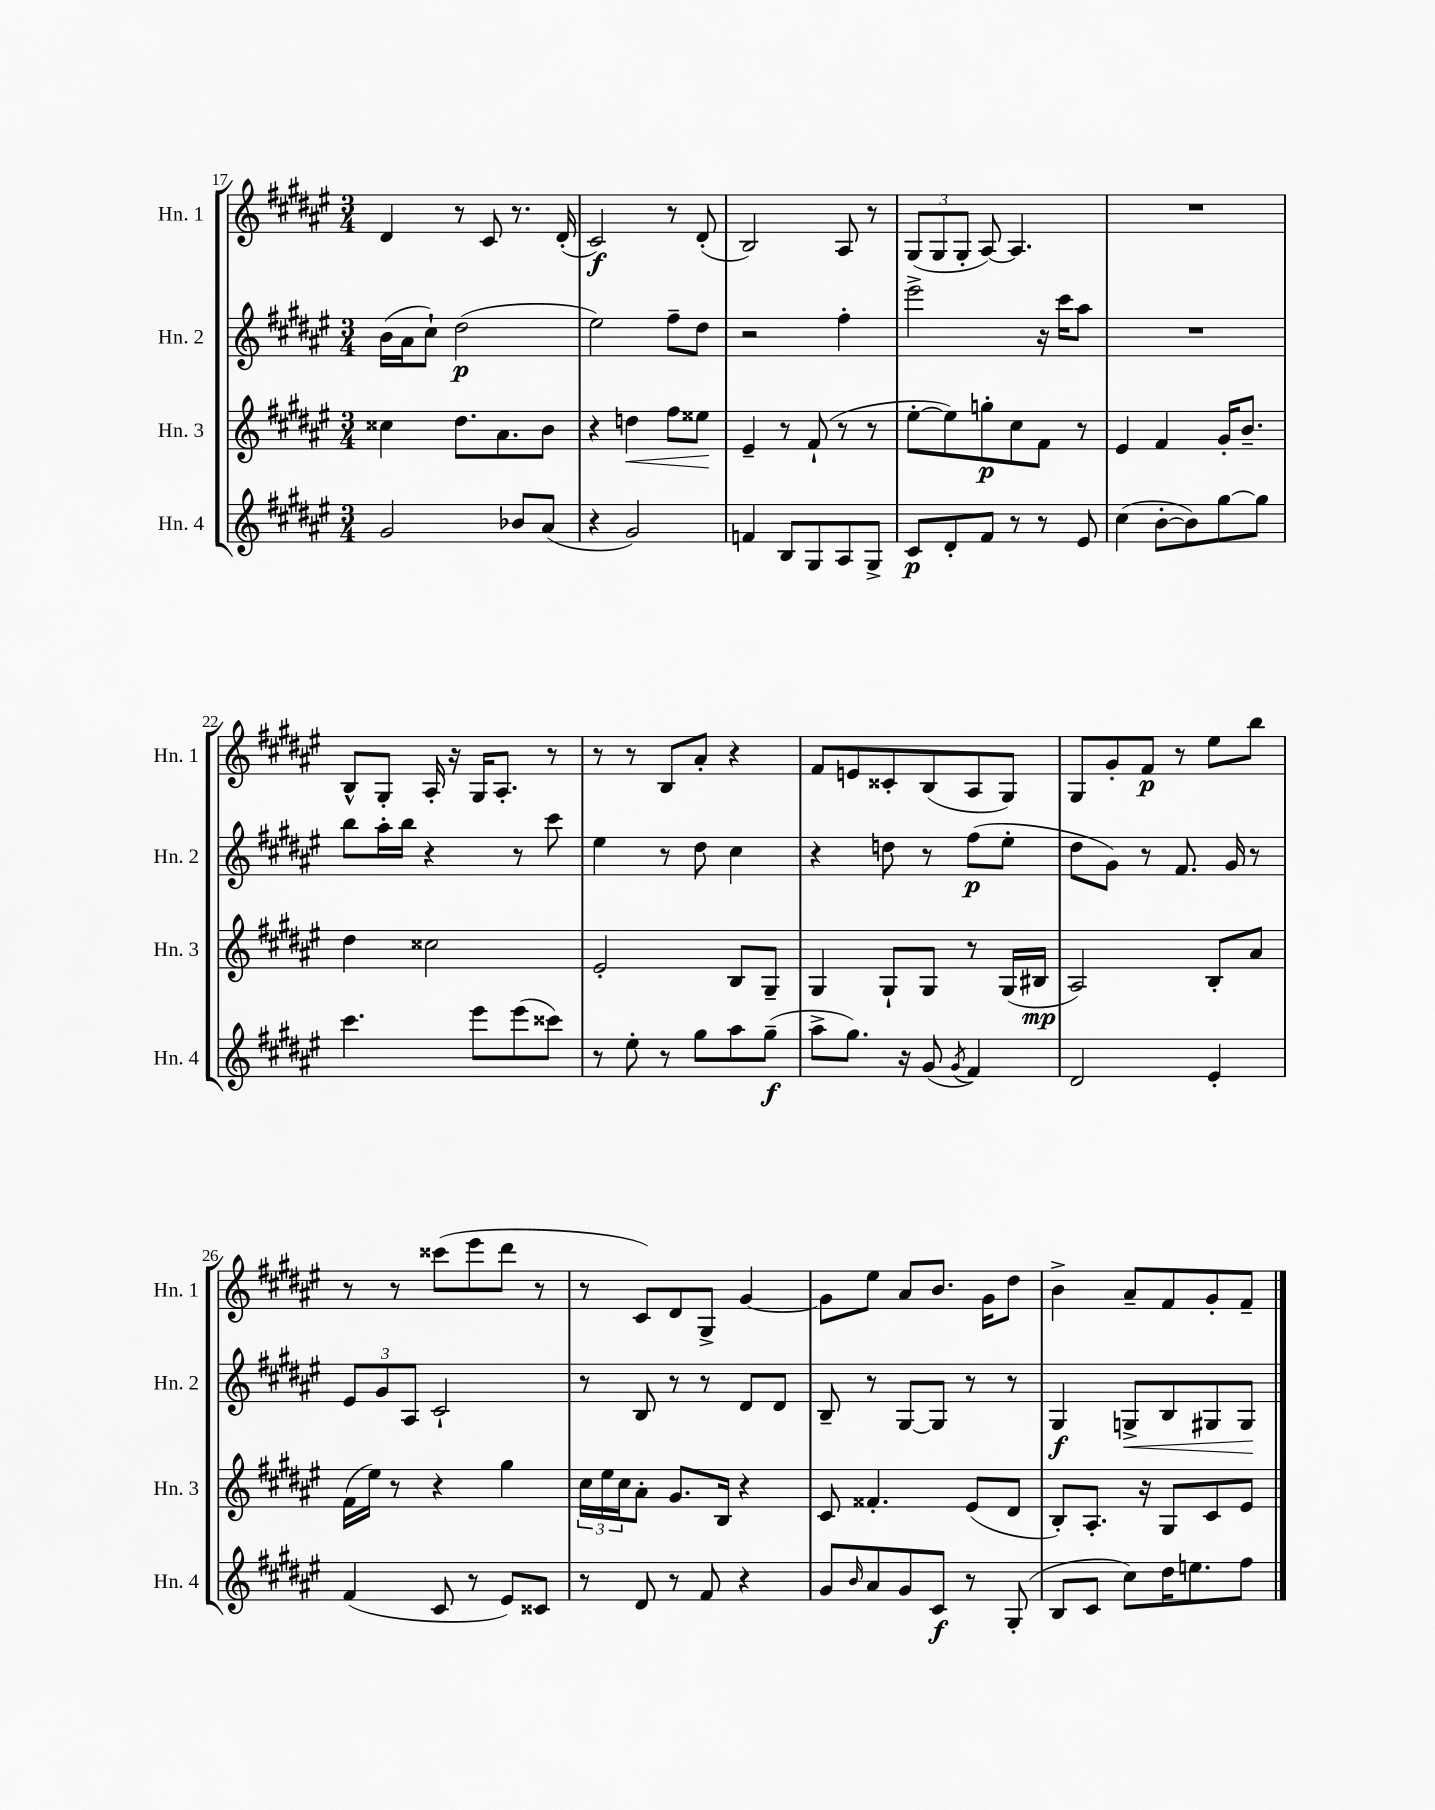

**kern	**kern	**kern	**kern
*staff4	*staff3	*staff2	*staff1
*clefG2	*clefG2	*clefG2	*clefG2
*k[f#c#g#d#a#e#]	*k[f#c#g#d#a#e#]	*k[f#c#g#d#a#e#]	*k[f#c#g#d#a#e#]
*M3/4	*M3/4	*M3/4	*M3/4
2g#	4cc##	(16b	4d#
.	.	16a#	.
.	.	8cc#`)	.
.	8.dd#	(2dd#	8r
.	.	.	8c#
.	8.a#	.	.
8b-	.	.	8.r
(8a#	8b	.	.
.	.	.	(16d#'
=	=	=	=
4r	4r	2ee#)	2c#)
2g#)	4dd	.	.
.	8ff#	8ff#~	8r
.	8ee##	8dd#	(8d#'
=	=	=	=
4f	4e#~	2r	2B)
8B	8r	.	.
8G#	(8f#`	.	.
8A#	8r	4ff#'	8A#
8G#^	8r	.	8r
=	=	=	=
8c#	[8ee#'	2eee#^	(12G#
.	.	.	12G#
8d#'	8ee#])	.	.
.	.	.	12G#'
8f#	8gg'	.	[8A#)
8r	8cc#	.	4.A#]
8r	8f#	16r	.
.	.	16ccc#	.
8e#	8r	8aa#	.
=	=	=	=
(4cc#	4e#	2.r	2.r
[8b'	4f#	.	.
8b])	.	.	.
[8gg#	16g#'	.	.
.	8.b~	.	.
8gg#]	.	.	.
=	=	=	=
4.ccc#	4dd#	8bb	8B^^
.	.	16aa#'	8G#'
.	.	16bb	.
.	2cc##	4r	16A#'
.	.	.	16r
8eee#	.	.	16G#
.	.	.	8.A#'
(8eee#	.	8r	.
8ccc##)	.	8ccc#	8r
=	=	=	=
8r	2e#'	4ee#	8r
8ee#'	.	.	8r
8r	.	8r	8B
8gg#	.	8dd#	8a#'
8aa#	8B	4cc#	4r
(8gg#~	8G#~	.	.
=	=	=	=
8aa#^	4G#	4r	8f#
8.gg#)	.	.	8e
.	8G#`	8dd	8c##'
16r	.	.	.
(8g#	8G#	8r	(8B
8qg#	.	.	.
4f#)	8r	(8ff#	8A#
.	(16G#	8ee#'	8G#)
.	16B#	.	.
=	=	=	=
2d#	2A#)	8dd#	8G#
.	.	8g#)	8g#'
.	.	8r	8f#
.	.	8.f#	8r
4e#'	8B'	.	8ee#
.	.	16g#	.
.	8a#	8r	8bb
=	=	=	=
(4f#	(16f#	12e#	8r
.	16ee#)	.	.
.	.	12g#	.
.	8r	.	8r
.	.	12A#	.
8c#	4r	2c#`	(8ccc##
8r	.	.	8eee#
8e#)	4gg#	.	8ddd#
8c##	.	.	8r
=	=	=	=
8r	24cc#	8r	8r
.	24ee#	.	.
.	24cc#	.	.
8d#	8a#'	8B	8c#)
8r	8.g#	8r	8d#
8f#	.	8r	8G#^
.	16B	.	.
4r	4r	8d#	[4g#
.	.	8d#	.
=	=	=	=
8g#	8c#	8B~	8g#]
16qqb	.	.	.
8a#	4.f##'	8r	8ee#
8g#	.	[8G#	8a#
8c#	.	8G#]	8.b
8r	(8e#	8r	.
.	.	.	16g#
(8G#'	8d#	8r	8dd#
=	=	=	=
8B	8B')	4G#	4b^
8c#	8.A#'	.	.
8cc#)	.	8G^	8a#~
.	16r	.	.
16dd#	8G#	8B	8f#
8.ee	.	.	.
.	8c#	8G#	8g#'
8ff#	8e#	8G#	8f#~
==	==	==	==
*-	*-	*-	*-
